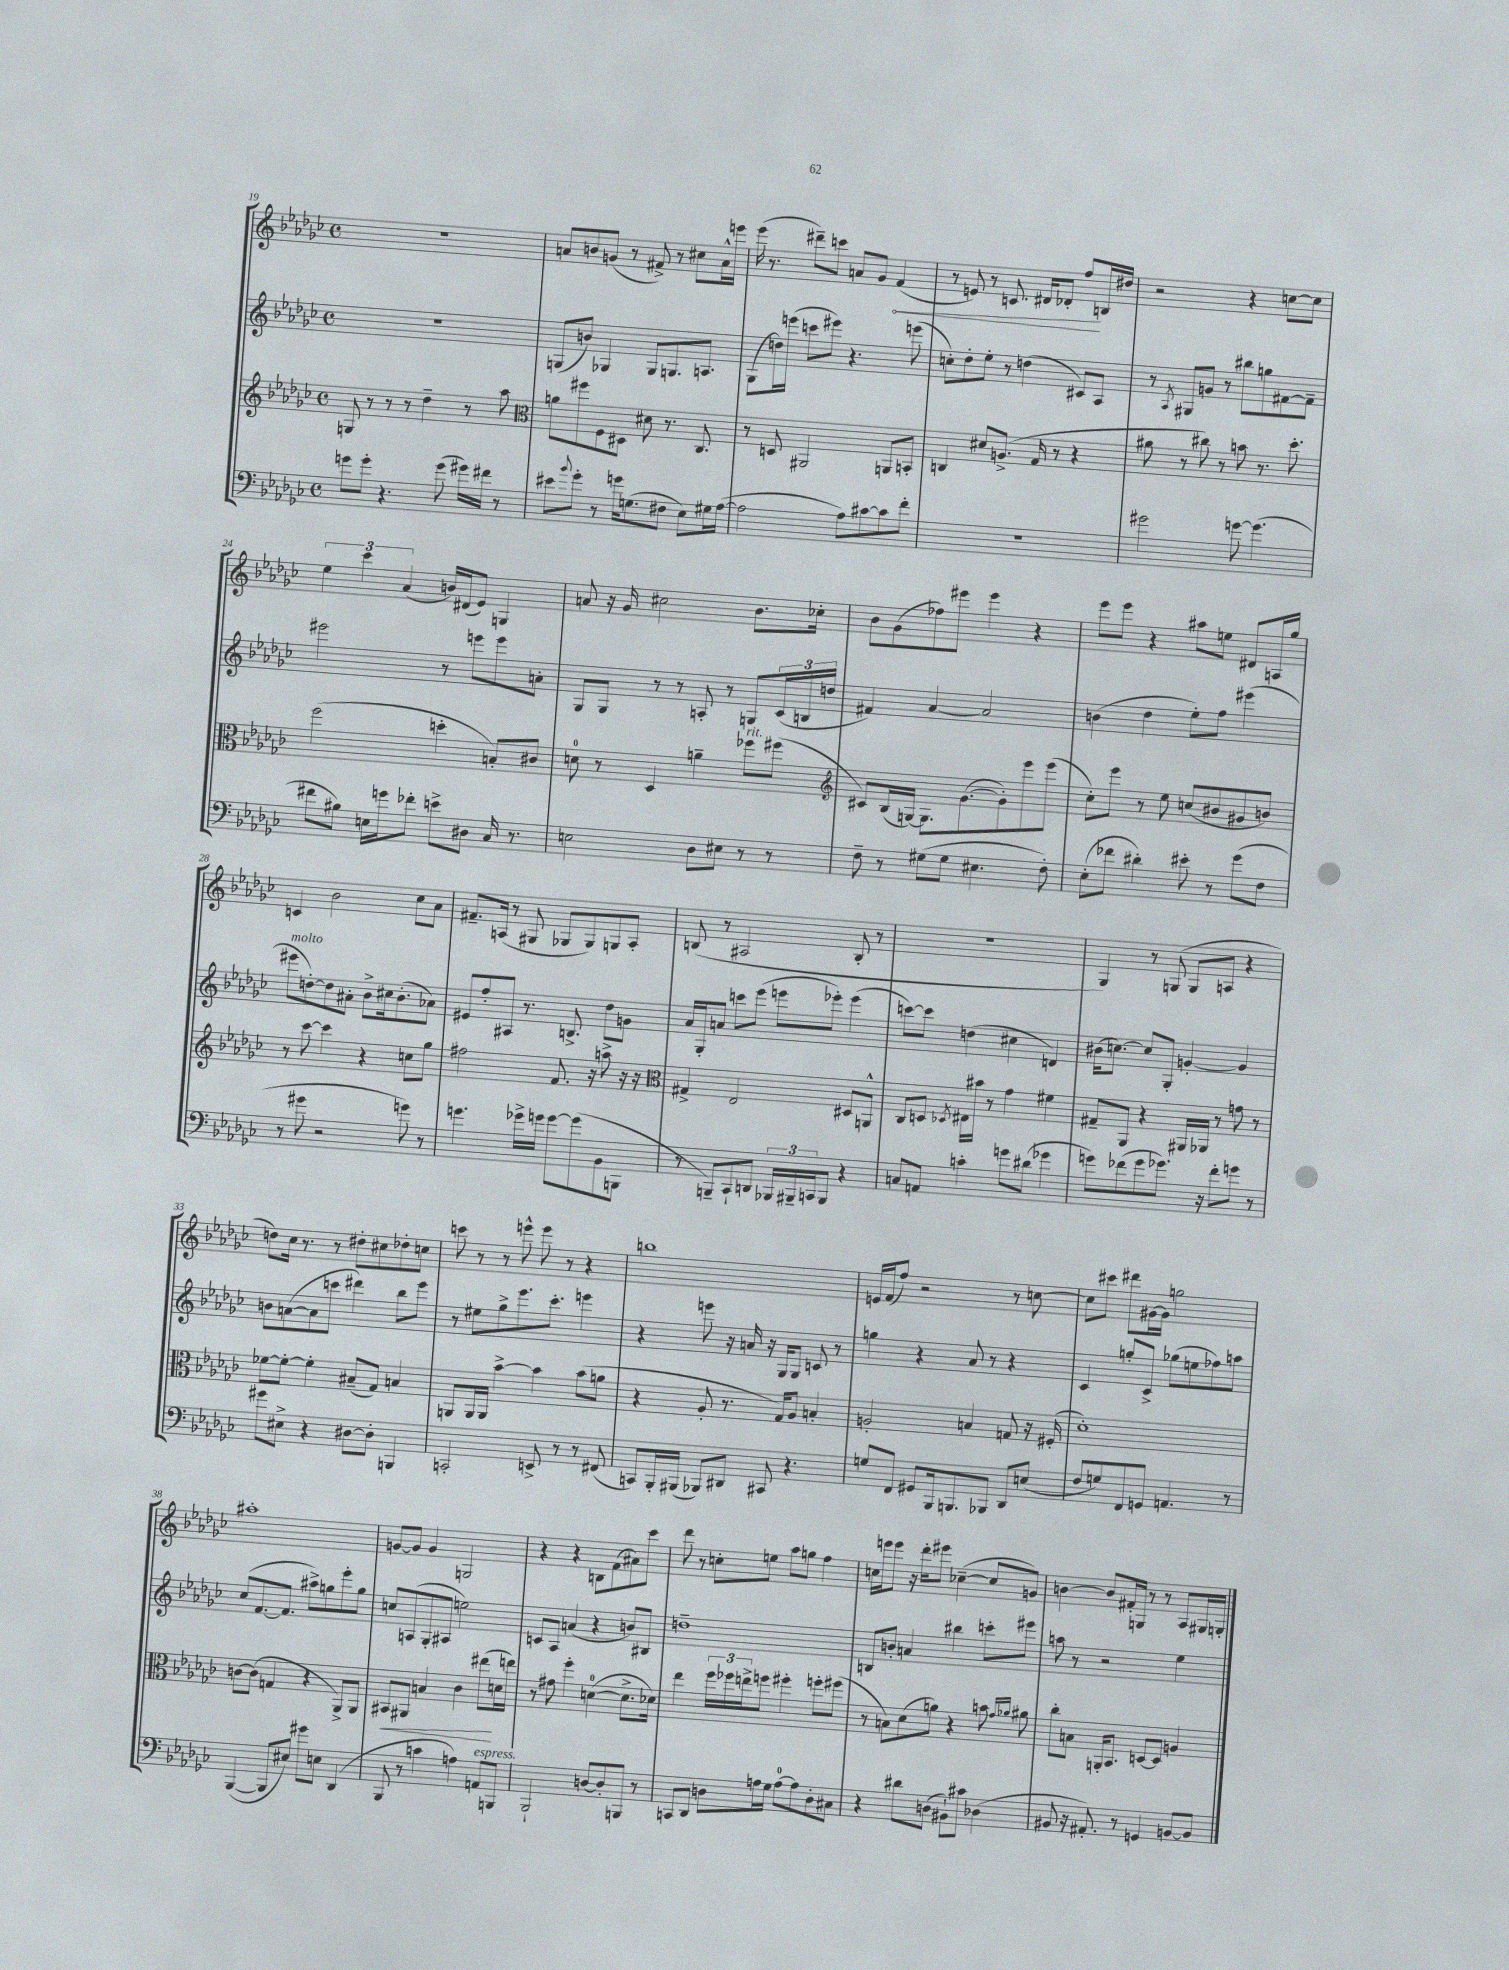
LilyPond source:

<<
\new StaffGroup <<
\new Staff = "s0" {
    \clef treble \key ges \major \defaultTimeSignature \time 4/4
    R1 |
    a'8 b'8 g'8( r8 fis'8->) r8 cis''8 a'16-^ e'''16 |
    ees'''16( r8. dis'''8--) c'''8 a'8 ges'8 \once \override Hairpin.circled-tip = ##t f'4\<( |
    r8 e'8) r8 c'8. dis'16 des'8-. f''8\! b16 dis''16 |
    r2 r4 c''8~ c''8 |
    \tuplet 3/2 { ees''4 ces'''4 aes'4( } b'16) dis'16( ees'8) g4 |
    a'8 r16 ges'16 cis''2 bes'8. ces''16-. |
    bes'8 ges'8( fes''8) eis'''8 eis'''4 r4 |
    ees'''8 ees'''8 r4 ais''8 e''8 dis'8 a16 ges''16 |
    c'4 bes'2 ces''8 aes'8 |
    fis'8.-- a16( r8 gis8 ges8 ges8) g8 a8-. |
    b8( r8 ais2 b8-. r8 |
    R1 |
    ges4) r8 g8( g8 a8 r4 |
    d''8) ces''16 r8. r8 dis''8-. cis''8 des''8-. c''8 |
    c'''8 r8 r8 e'''8-^ e'''8 r8 r4 |
    b''1 |
    e'16 f'16( f''8) r2 r8 c''8~ |
    c''8 cis'''8 dis'''8 gis'16~ gis'16 g''2 |
    ais''1-. |
    g'8~ g'8 g'4 g2 |
    r4 r4 b8 f'8( ais'8) ces'''8 |
    des'''8 r8 c''8-. e''8 aes''8 g''8 f''4 |
    c''16 e'''16 e'''8 r16 des'''16-. eis'''8 ces''4~--( ces''8 g'8) |
    b'4~ b'8 fis'16-. g16 r8 r8 aes8 gis16 g16-. \bar "|." |
}
\new Staff = "s1" {
    \clef treble \key ges \major \defaultTimeSignature \time 4/4
    R1 |
    g8( b'8) ges4 ges8 g8. a8. |
    ges8( d''16) e'''16( c'''8 eis'''8) r4. e'''8( |
    c''8-.) des''8-. ees''8-. r8 d''4( cis'8) aes8 |
    r8 \acciaccatura { aes8 } gis8 g'8 r8 bis''8 g''8 fis'8~ fis'8-- |
    eis'''2 r8 e'''8 e'''8 a'8-. |
    ges8 ges8 r8 r8 a8-. r8 g8 \tuplet 3/2 { ces'16( b16 d''16 } |
    fis'4) aes'4~ aes'2 |
    b'4( des''4 ees''8-.) f''8 eis'''4( |
    eis'''8^\markup { \italic "molto" } d''8~-.) d''8 ais'8-. bes'8-> cis''16 bes'8.-.( aes'8) |
    eis'8 f''8-. ais8 r8. b8.-> des''8 g'8 |
    aes'16 ges16-. a'8 c'''8 ees'''8( e'''8 ees'''8-.) ees'''4( |
    c'''8~) c'''8 d''4( cis''4 d'4) |
    bis'16( c''8.~) c''8 ges8-. g'4~-. g'4 |
    b'8 a'8~( a'8 c'''8 dis'''4) bes''8 ees'''8 |
    r8 eis''8 ges''8-> ees'''8. ces'''8.-. e'''4 |
    r4 e'''8 r16 a'16 r16 ges16 ges8 c'8 r8 |
    g''4 r4 aes'8 r8 r4 |
    ces'4 g''8-. ces'8-> ges''8( e''8 fes''8) a''8 |
    ces''8( f'8.~ f'8. ais''8->) g''8 ees'''8-. g''8 |
    c''8 a8( ges8-. ais8 e''2) |
    c'8 aes8 a'4( r4 b'8) bis8 |
    d''1-- |
    b8 b'8-. a'4 bis''4 c'''8-. eis'''8 |
    a''8 r8 r2 ees''4 \bar "|." |
}
\new Staff = "s2" {
    \clef treble \key ges \major \defaultTimeSignature \time 4/4
    g8 r8 r8 r8 des''4-- r8 aes''8 |
    \clef alto a'8 fis''8 f8 dis8 dis'8 r8. ces8. |
    r8 d8 ais,2 a,8 b,8-. |
    c4 dis'8 a8.->( ges16 r8 r4 |
    ais'8 r8 cis''8) r8 b'8 r8. des''8.-. |
    f''2( d''4-. b8-.) cis'8 |
    d'8-0 r8 des4 a'4-- fes''8^\markup { \italic "rit." } fis''8( |
    \clef treble cis'8) bes16( g16~) g8. ges'8.~( ges'8-.) ees'''8 ees'''8( |
    ces''8-.) ees'''8 r8 ees''8 c''8( bis'8 gis'8 b'8) |
    r8 ces'''8~ ces'''4 r4 c''8 ges''8 |
    fis''2 f'8. r16 a''8-> r16 r16 |
    \clef alto gis4-> ees2 dis8 a,8-^ |
    ces8 d8 \acciaccatura { des8 } eis16 bis'16 r8 ges'4 fis'4 |
    gis8-- aes,8 r4 ais,16 aes,16 r8 g'8 r8 |
    fes'8~ fes'8~-. fes'4-. bis8--( ges8) b4 |
    a,8 a,16 a,16 bes'4~-> bes'4 bes'8( a'8 |
    r4 aes8-. r8. ges16) aes8 b4-. |
    a2-. b4 g8 r16 fis16-.( |
    des'1-.) |
    c'8~ c'8( g4 r4 aes,8->) aes,8 |
    bis,8\< ais,8 b4 ces'4 eis''8\!( d'16 e''16) |
    r8 gis'8 f''4-. d'4-0~( d'8.-> des'16) |
    ees''4 \tuplet 3/2 { f''16 fes''16 e''16-> } f''8 fis''4-. f''8-. fis''8( |
    r8 b8) des'8( a'8) r4 b'8 \grace { ges'16 aes'16 } ais'8 |
    ces''8-. b8 a,16-. bes,8. d8~ d8 a4 \bar "|." |
}
\new Staff = "s3" {
    \clef bass \key ges \major \defaultTimeSignature \time 4/4
    g'8 g'8-. r4. g'8( gis'16) fis'16 r8 |
    eis'8 \appoggiatura { bes'8 } ges'8-. r8 g'16 g8.( fis8 ees8) gis16 aes16~( |
    aes2 aes8) cis'8~ cis'8 f'8-. |
    R1 |
    gis'2 g'8~ g'4.( |
    fis'8 bis8) e16 g'16 fes'8-. e'8-> dis8 ces16 r8. |
    e2 des8 eis8 r8 r8 |
    f8-- r8 gis8( gis8 eis4. f8-.) |
    ees8-.( fes'8 dis'4-.) eis'8-. r8 ges'8( f8 |
    r8 gis'8 r2 g'8) r8 |
    g'4. ges'16-> g'16 g'8~ g'8( bes,8 b,,8 |
    r8 b,,8--) ces,8-! d,8 \tuplet 3/2 { bes,,16 bis,,16-- c,16 } bis,,8 r4 |
    c8 a,8 c'4-. g'8 dis'8( ges'4 |
    g'8) fes'8( g'8 ges'8.) r16 fes'8-. g'8 r8 |
    gis'8 eis8-> r4 dis8~ dis8-. b,,4 |
    c,2-. e,8-> r8 r8 fis,8( |
    c,8) bes,,16-. bis,,16( bes,,8) dis,8 cis,8 r4. |
    g8 f,8 gis,8 bes,,16 b,,8. bes,,8 des,8 e8( |
    f8 g8) f,8 g,8 a,4. r8 |
    bes,,4~( bes,,8 eis8) gis'8 e8 des,4( |
    bes,,8 r8 c'4 a4) a,8^\markup { \italic "espress." } b,,8 |
    bes,,2-! d8~ d8-. b,,8 r8 |
    c,8 des,8 d8 a16 ges16 a8-0~ a8 d8-. cis8 |
    r4 dis'8 d8( bis,8-!) cis'8 des4( |
    bis,8 r16 ais,8.-.) r8 g,4 b,8~ b,8 \bar "|." |
}
>>
>>
\layout { \context { \Score currentBarNumber = #19 } }
